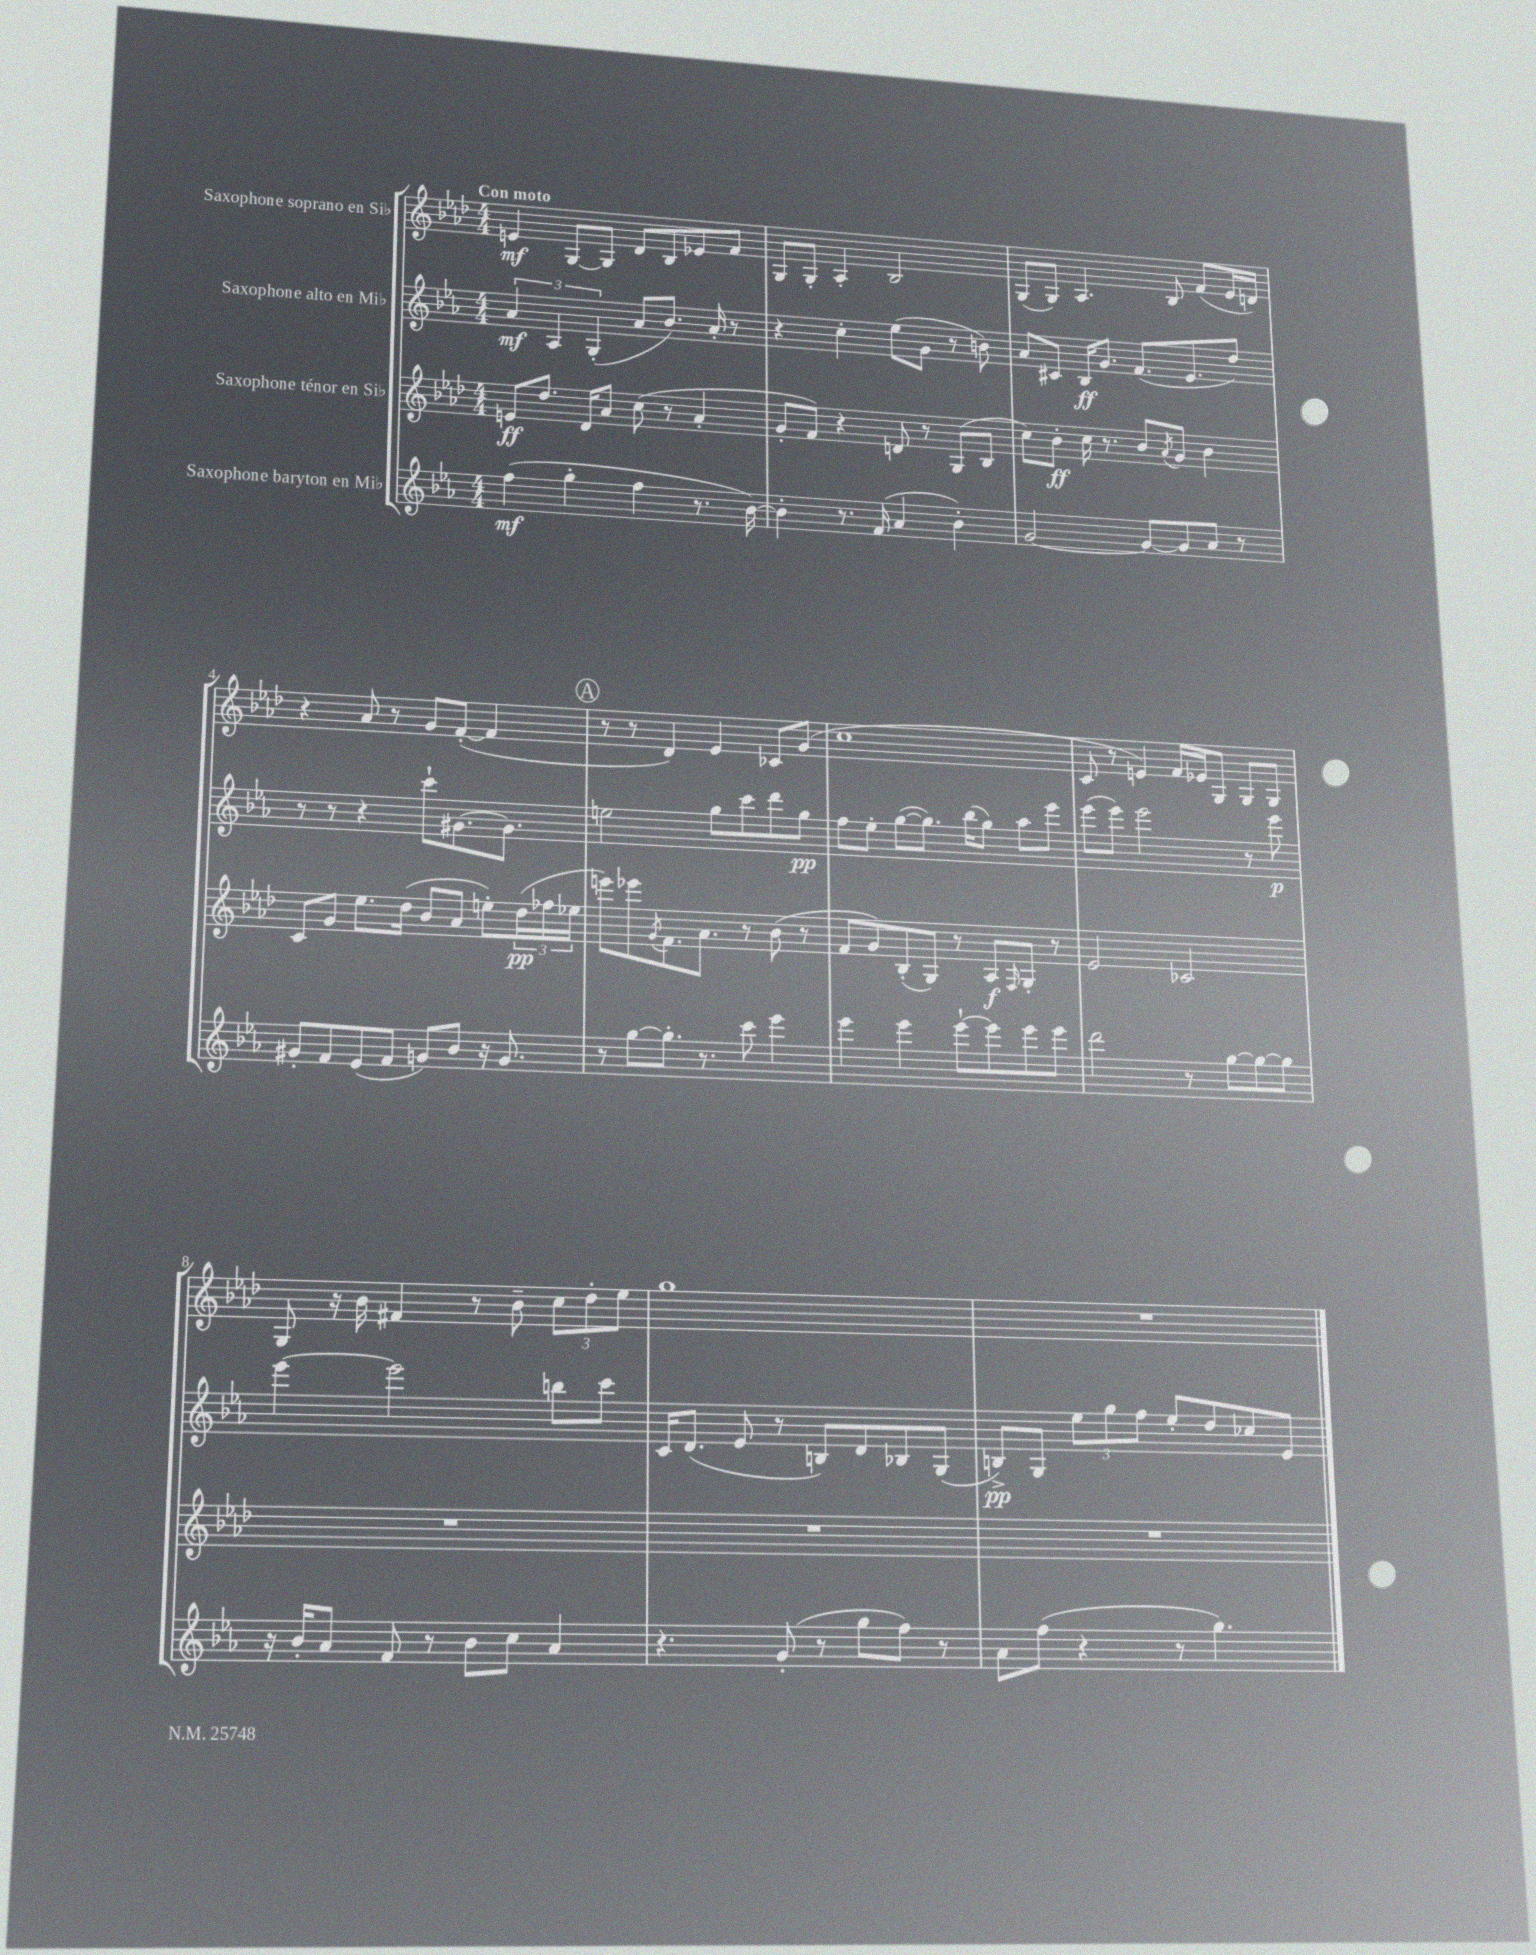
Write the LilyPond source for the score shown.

<<
\new StaffGroup <<
\new Staff = "s0" \with { instrumentName = "Saxophone soprano en Sib" } {
    \clef treble \key aes \major \numericTimeSignature \time 4/4 \tempo "Con moto"
    e'4\mf g8~ g8 des'8 bes8 ees'8 f'8 |
    g8 g8-. aes4-. bes2 |
    g8( g8) aes4. bes8 f'8( ees'16 d'16) |
    r4 aes'8 r8 g'8 f'8~-.( f'4 |
    \mark \markup { \circle "A" } r8 r8 des'4) ees'4 ces'8 g'8( |
    c''1 |
    c'8 r8 e'4) f'16 ees'16 g8 g8 g8 |
    g8 r16 bes'16 fis'4 r8 bes'8-- \tuplet 3/2 { c''8 des''8-. ees''8 } |
    g''1 |
    R1 \bar "|." |
}
\new Staff = "s1" \with { instrumentName = "Saxophone alto en Mib" } {
    \clef treble \key ees \major \numericTimeSignature \time 4/4
    \tuplet 3/2 { aes'4\mf aes4 g4-.( } aes'8 bes'8.) aes'16-. r8 |
    r4 c''4-. ees''8( g'8 r8 b'8) |
    aes'8 cis'8 bes16\ff g'8. f'8.( ees'8. d''8) |
    r8 r8 r4 c'''8-! gis'8.~ gis'8. |
    \mark \markup { \circle "A" } e''2 g''8 c'''8 d'''8 g''8\pp |
    f''8 ees''8-. g''8~( g''8.) bes''16( g''8) aes''8 ees'''8 |
    ees'''8( ees'''8) ees'''2 r8 ees'''8\p |
    ees'''4~ ees'''2 b''8 c'''8 |
    c'16 d'8.( ees'8 r8 b8) d'8 bes8 g8( |
    b8->\pp) g8 \tuplet 3/2 { ees''8 g''8 f''8 } ees''8-. d''8 ces''8 ees'8 \bar "|." |
}
\new Staff = "s2" \with { instrumentName = "Saxophone ténor en Sib" } {
    \clef treble \key aes \major \numericTimeSignature \time 4/4
    e'8\ff des''8. des'16 aes'8 c''8( r8 aes'4-. |
    g'8-. f'8) r4 d'8 r8 g8( bes8 |
    c''8) bes'8-.\ff c''16 r8. bes'8 \acciaccatura { aes'8 } g'8 bes'4 |
    c'8 g'8 ees''8. des''16( bes'8 aes'8 e''8-.) \tuplet 3/2 { des''16\pp( fes''16 ees''16 } |
    \mark \markup { \circle "A" } e'''8) ees'''8 \acciaccatura { g'8 } f'8. aes'8. r8 bes'8( r8 |
    f'8 g'8) bes8-.( g8) r8 aes8\f \grace { f16 } g8-. r8 |
    ees'2 ces'2 |
    R1 |
    R1 |
    R1 \bar "|." |
}
\new Staff = "s3" \with { instrumentName = "Saxophone baryton en Mib" } {
    \clef treble \key ees \major \numericTimeSignature \time 4/4
    f''4\mf( g''4-. f''4 r8. bes'16~) |
    bes'4-. r8. f'16( aes'4 bes'4-.) |
    g'2~ g'8~ g'8 aes'8 r8 |
    gis'8-. f'8 ees'8( f'8 g'8) bes'8 r16 g'8. |
    \mark \markup { \circle "A" } r8 g''8~ g''8.-. r8. c'''8 ees'''4 |
    ees'''4 ees'''4 ees'''8~-! ees'''8 ees'''8 ees'''8 |
    d'''2 r8 g''8~ g''8~ g''8 |
    r16 bes'16-. aes'8 f'8 r8 bes'8 c''8 aes'4 |
    r4. g'8-.( r8 g''8 f''8) r8 |
    aes'8 f''8( r4 r8 g''4.) \bar "|." |
}
>>
>>
